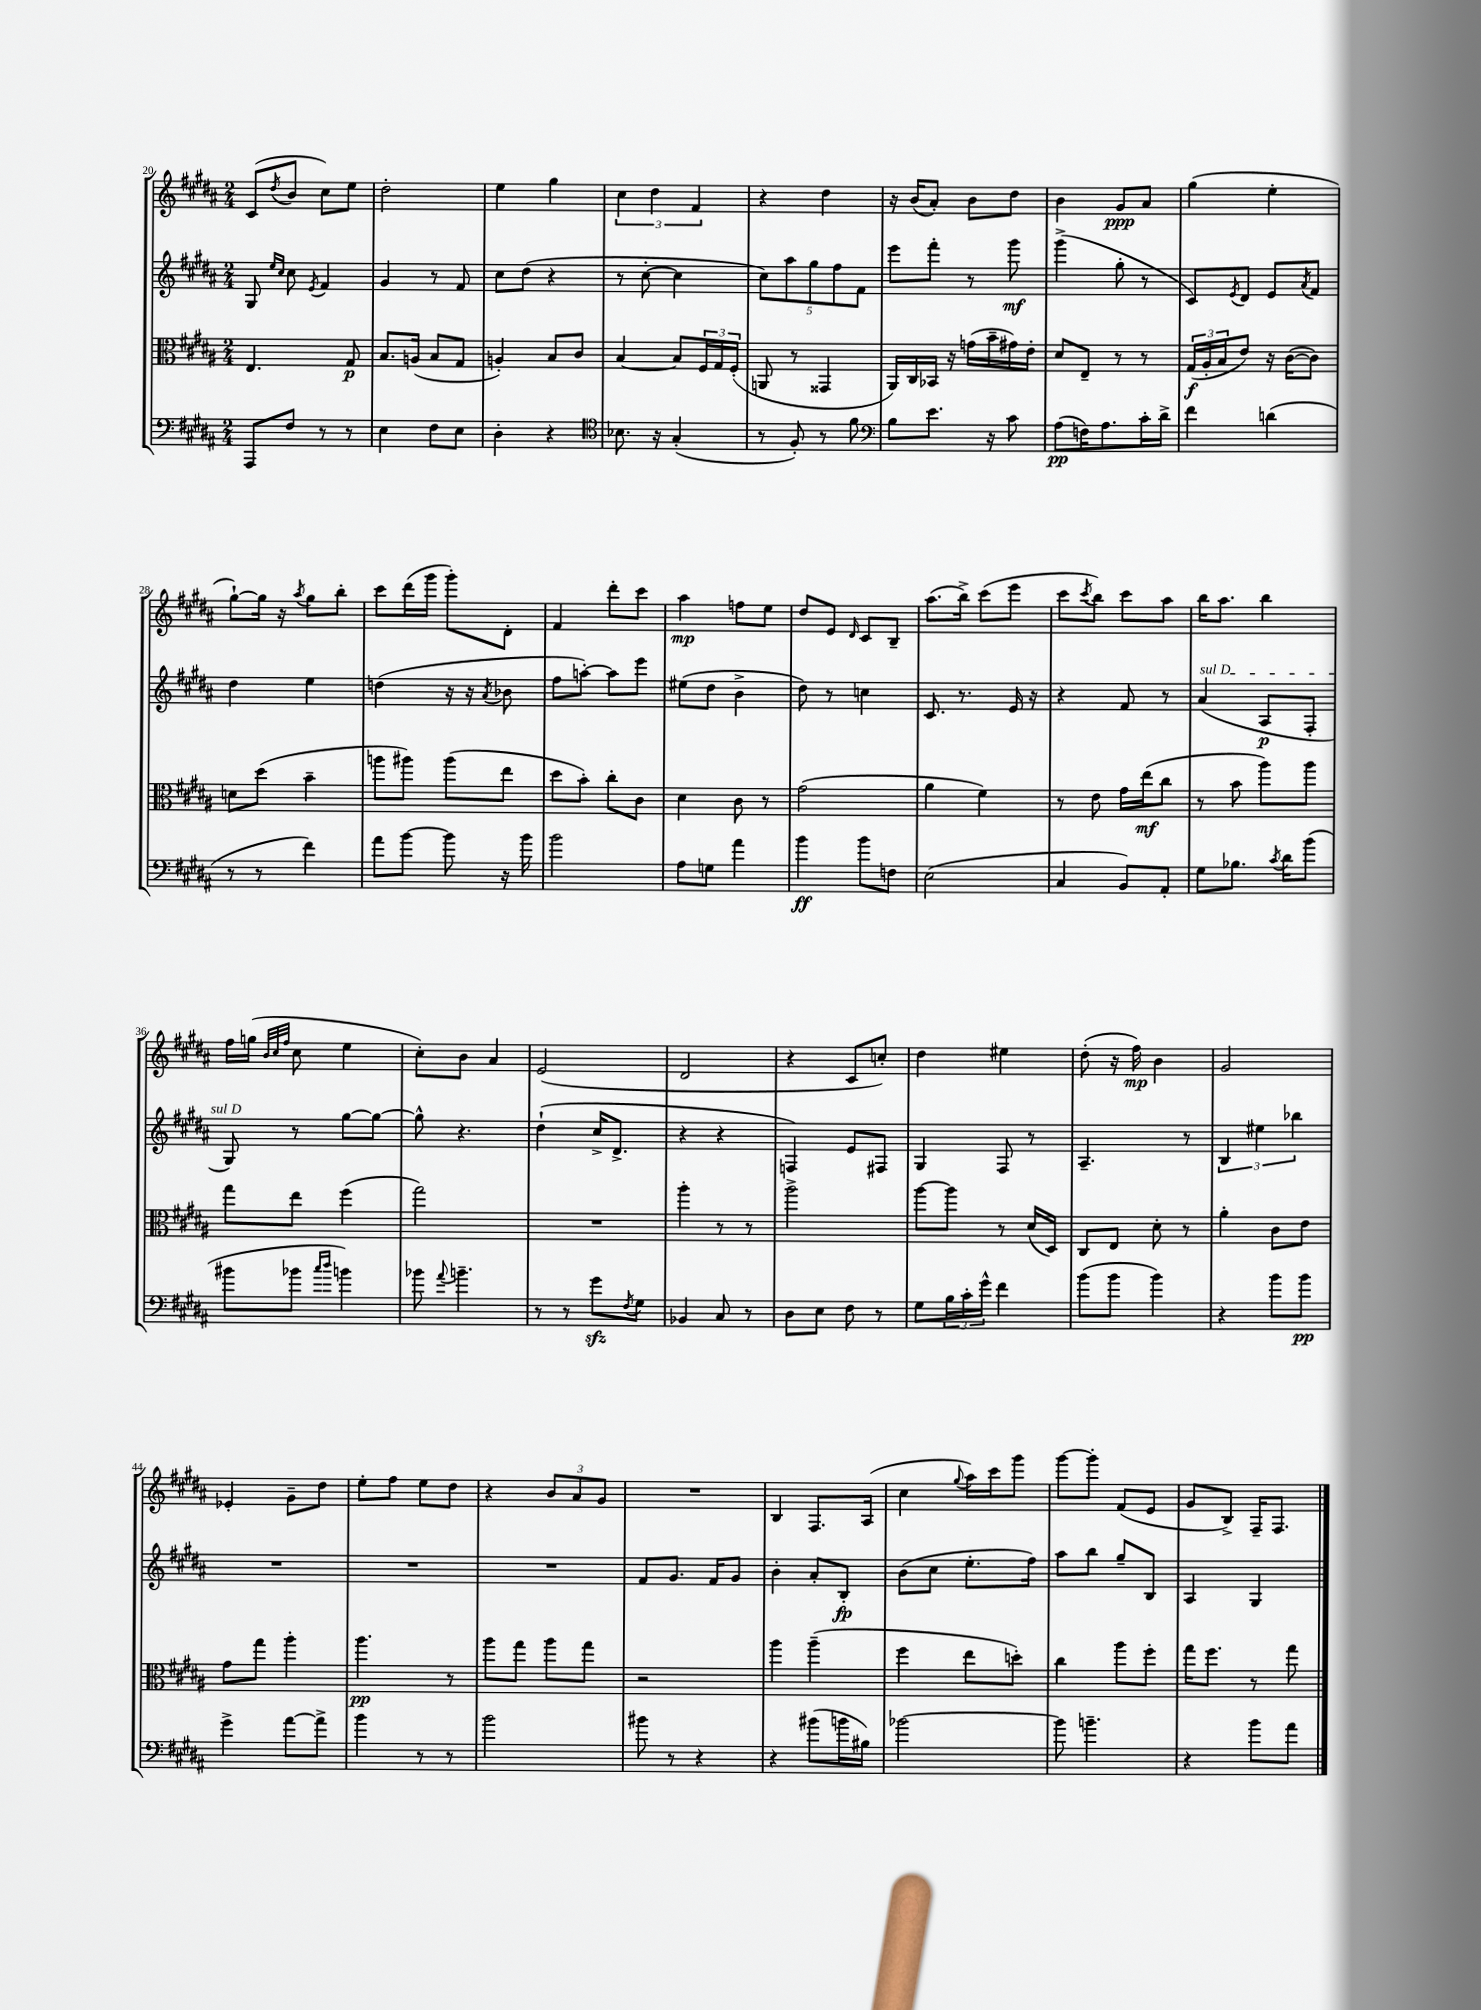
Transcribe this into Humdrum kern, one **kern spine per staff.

**kern	**kern	**kern	**kern
*staff4	*staff3	*staff2	*staff1
*clefF4	*clefC3	*clefG2	*clefG2
*k[f#c#g#d#a#]	*k[f#c#g#d#a#]	*k[f#c#g#d#a#]	*k[f#c#g#d#a#]
*M2/4	*M2/4	*M2/4	*M2/4
8AAA#/L	4.E/	8G#/	(8c#/L
.	.	16qqee/LL	.
.	.	16qqcc#/JJ	8qdd#/
8F#/J	.	8cc#\	8b/J
.	.	8qe/	.
8r	.	4f#/	8cc#\L)
8r	8G#/	.	8ee\J
=	=	=	=
4E\	8.B/L	4g#/	2dd#'\
.	(16A/Jk	.	.
8F#\L	8B/L	8r	.
8E\J	8G#/J	8f#/	.
=	=	=	=
4D#'\	4A'/)	8cc#\L	4ee\
.	.	(8dd#\J	.
4r	8B/L	4r	4gg#\
.	8c#/J	.	.
=	=	=	=
*clefC4	*	*	*
8.B-\	[4B/	8r	6cc#\
.	.	[8cc#'\	.
.	.	.	6dd#\
16r	.	.	.
(4G#'/	8B/]L	4cc#\]	.
.	.	.	6f#/
.	24F#/L	.	.
.	24G#/	.	.
.	(24F#'/JJ	.	.
=	=	=	=
8r	8AA/	10cc#\L)	4r
.	.	10aa#\	.
8F#'/)	8r	.	.
.	.	10gg#\	.
8r	4GG##/	.	4dd#\
.	.	10ff#\	.
8f#\	.	.	.
.	.	10f#\J	.
=	=	=	=
*clefF4	*	*	*
8B\L	16AA#/LL)	8eee\L	16r
.	16C#/	.	(16b/LK
8.e\J	16BB-/JJ	8fff#'\J	8a#'/J)
.	16r	.	.
.	(16g\LL	8r	8b\L
16r	16b~\	.	.
8c#\	16g#\)	8ggg#\	8dd#\J
.	16e'\JJ	.	.
=	=	=	=
(8A#\L	8d#/L	(4ggg#^\	4b\
16F\K)	8E~/J	.	.
8.A#\	.	.	.
.	8r	8gg#'\	8g#/L
16c#'\L	8r	8r	8a#/J
16d#^\JJ	.	.	.
=	=	=	=
4f#\	(24G#/LL	8c#/L)	(4gg#\
.	24A#'/	.	.
.	24B/J	.	.
.	.	8qe/	.
.	8e/J)	8d#/J	.
(4d\	16r	8e/L	4ee'\
.	([16c#\LK	.	.
.	.	8qa#/	.
.	8c#\]J)	8f#/J	.
=	=	=	=
8r	8d\L	4dd#\	[8gg#`\L)
8r	(8dd#\J	.	16gg#\]Jk
.	.	.	16r
.	.	.	8qaa#/
4f#\)	4b~\	4ee\	8gg#\L
.	.	.	8bb'\J
=	=	=	=
8a#\L	8aa\L	(4dd\	8ccc#\L
[8b\J	8aa#\J)	.	(16ddd#\L
.	.	.	16ggg#\JJ
8b\]	(8aa#\L	16r	8ggg#'\L)
.	.	16r	.
.	.	8qa#/	.
16r	8ee\J	8b-\	8d#'\J
16b\	.	.	.
=	=	=	=
2b\	8dd#\L	8ff#\L	4f#/
.	8b'\J)	[8aa'\J)	.
.	8cc#'\L	8aa\]L	8ddd#'\L
.	8c#\J	8eee\J	8ccc#\J
=	=	=	=
8A#\L	4d#\	(8ee#\L	4aa#\
8G\J	.	8dd#\J	.
4a#\	8c#\	4b^\	8ff\L
.	8r	.	8ee\J
=	=	=	=
4b\	(2g#\	8dd#\)	8dd#/L
.	.	8r	8e/J
.	.	.	16qqd#/
8b\L	.	4cc\	8c#/L
8F\J	.	.	8B~/J
=	=	=	=
(2E\	4a#\	8.c#/	(8.aa#\L
.	.	8.r	16bb^\Jk)
.	4f#\)	.	(8ccc#\L
.	.	16e/	8eee\J
.	.	16r	.
=	=	=	=
4C#/	8r	4r	8ccc#\L
.	.	.	8qccc#/
.	8e\	.	8bb\J)
8BB/L)	16g#\LL	8f#/	8ccc#\L
.	(16ee\J	.	.
8AA#'/J	8cc#\J	8r	8aa#\J
=	=	=	=
8G#\L	8r	(4a#/	16bb\LK
.	.	.	8.aa#\J
8.B-\J	8b\	.	.
.	8aa#\L)	8A#/L	4bb\
8qc#/	.	.	.
16d#\LK	.	.	.
(8b\J	8aa#\J	8F#'/J	.
=	=	=	=
8b#\L	8gg#\L	8G#/)	16ff#\LL
.	.	.	(16gg\JJ
.	.	.	32qqb/LLL
.	.	.	32qqcc#/
.	.	.	32qqff#/JJJ
8b-\J	8ee\J	8r	8cc#\
16qqcc#/LL	.	.	.
16qqdd#/JJ	.	.	.
4b\)	(4ff#\	[8gg#\L	4ee\
.	.	8gg#\_J	.
=	=	=	=
8b-\	2gg#\)	8gg#^^\]	8cc#'\L)
8qqa#/	.	.	.
4.b~\	.	4.r	8b\J
.	.	.	4a#/
=	=	=	=
8r	2r	(4dd#`\	(2e/
8r	.	.	.
8g#\L	.	16cc#^/LK	.
.	.	8.d#^/J	.
8qF#/	.	.	.
8G#\J	.	.	.
=	=	=	=
4BB-/	4aa#'\	4r	2d#/
8C#/	8r	4r	.
8r	8r	.	.
=	=	=	=
8D#\L	2aa#^\	4F/)	4r
8E\J	.	.	.
8F#\	.	8e/L	8c#/L
8r	.	8F#/J	8cc'/J)
=	=	=	=
8G#\L	[8aa#\L	4G#/	4dd#\
24B\L	8aa#\]J	.	.
24c#'\	.	.	.
24g#^^\JJ	.	.	.
4f#\	8r	8F#/	4ee#\
.	(16d#/LL	8r	.
.	16D#/JJ)	.	.
=	=	=	=
(8b\L	8C#/L	4.A#~/	(8dd#'\
8b\J	8E/J	.	16r
.	.	.	16ff#\)
4b\)	8d#'\	.	4b\
.	8r	8r	.
=	=	=	=
4r	4a#'\	6B/	2g#/
.	.	6ee#\	.
8b\L	8c#\L	.	.
.	.	6bb-\	.
8b\J	8e\J	.	.
=	=	=	=
4g#^\	8g#\L	2r	4e-'/
.	8gg#\J	.	.
[8a#\L	4aa#'\	.	8g#~\L
8a#^\]J	.	.	8dd#\J
=	=	=	=
4b\	4.aa#\	2r	8ee'\L
.	.	.	8ff#\J
8r	.	.	8ee\L
8r	8r	.	8dd#\J
=	=	=	=
2b\	8aa#\L	2r	4r
.	8gg#\J	.	.
.	8aa#\L	.	12b/L
.	.	.	12a#/
.	8gg#\J	.	.
.	.	.	12g#/J
=	=	=	=
8b#\	2r	8f#/L	2r
8r	.	8.g#/J	.
4r	.	.	.
.	.	16f#/LK	.
.	.	8g#/J	.
=	=	=	=
4r	4aa#\	4b'\	4B/
(8b#\L	(4aa#~\	8a#'/L	8.F#/L
16b\L	.	8B'/J	.
16B#\JJ)	.	.	(16A#/Jk
=	=	=	=
[2b-\	4ff#\	(8b\L	4cc#\
.	.	8cc#\J	.
.	.	.	8qqgg#/
.	8ee\L	8.ee'\L	16aa#\LL)
.	.	.	16ccc#\J
.	8dd'\J)	.	8ggg#\J
.	.	16ff#\Jk)	.
=	=	=	=
8b-\]	4cc#\	8aa#\L	[8ggg#\L
4.b~\	.	8bb\J	8ggg#'\]J
.	8aa#\L	8gg#~/L	(8f#/L
.	8ff#'\J	8B/J	8e/J
=	=	=	=
4r	16gg#\LK	4A#/	8g#/L
.	8.ff#\J	.	.
.	.	.	8B^/J)
8b\L	8r	4G#/	16F#~/LK
.	.	.	8.F#/J
8a#\J	8gg#\	.	.
==	==	==	==
*-	*-	*-	*-
